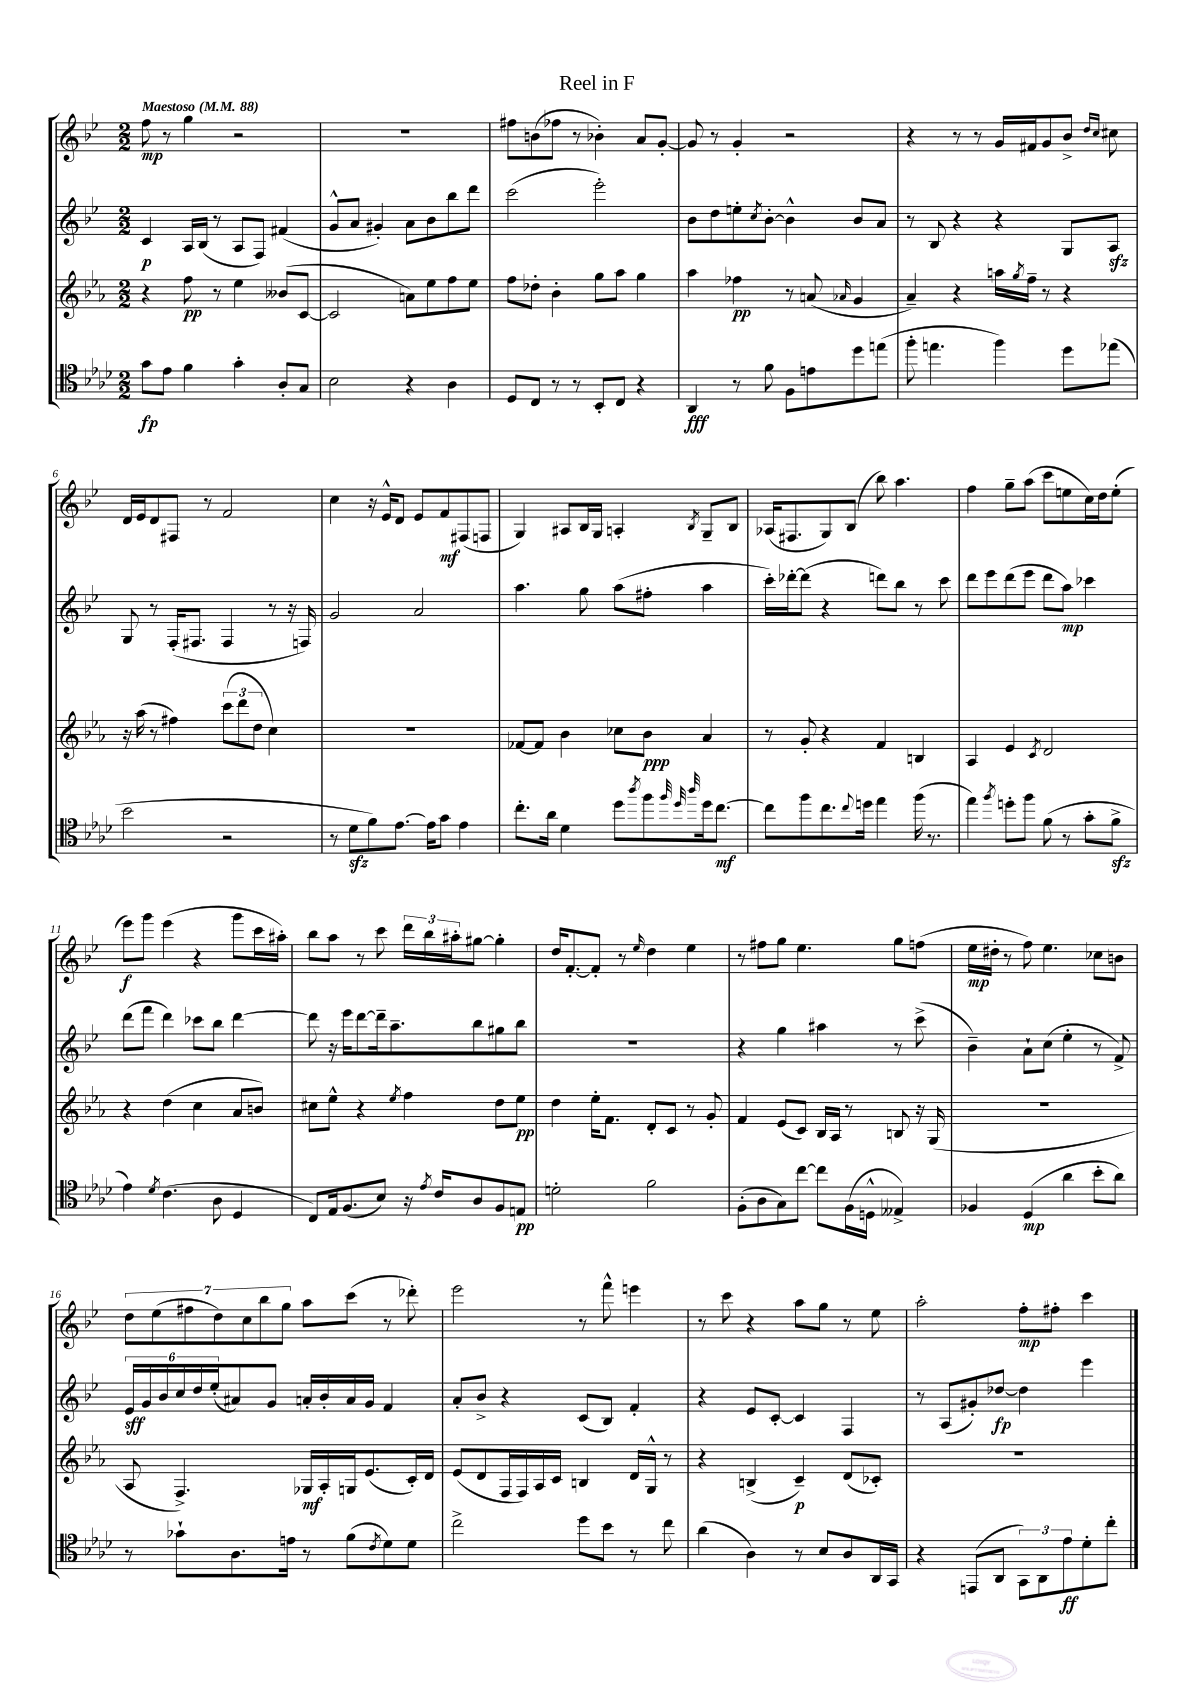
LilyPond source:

\header { title = "Reel in F" }
<<
\new StaffGroup <<
\new Staff = "s0" {
    \clef treble \key bes \major \numericTimeSignature \time 2/2 \tempo "Maestoso" 4 = 88
    f''8\mp r8 g''4 r2 |
    R1 |
    fis''8 b'8( fes''8 r8 bes'4-.) a'8 g'8~-. |
    g'8 r8 g'4-. r2 |
    r4 r8 r8 g'16 fis'16 g'8 bes'8-> \grace { d''16 c''16 } cis''8 |
    d'16 ees'16 d'8 fis8 r8 f'2 |
    c''4 r16 ees'16-^ d'8 ees'8 f'8\mf fis8( f8 |
    g4) ais8 bes16 g16 a4-. \acciaccatura { bes8 } g8-- bes8 |
    aes16( fis8. g8) bes8( bes''8) a''4. |
    f''4 g''8-- a''8( c'''8 e''8 c''16) d''16 e''8-.( |
    ees'''8\f) g'''8 ees'''4( r4 g'''8 c'''16 ais''16-.) |
    bes''8 a''8 r8 c'''8 \tuplet 3/2 { d'''16 bes''16 ais''16-. } gis''8~ gis''4-. |
    d''16 f'8.~-. f'8-. r8 \grace { ees''16 } d''4 ees''4 |
    r8 fis''8 g''8 ees''4. g''8 f''8( |
    ees''16\mp dis''16-. r8 f''8) ees''4. ces''8 b'8 |
    \tuplet 7/4 { d''8 ees''8( fis''8 d''8) c''8 bes''8 g''8 } a''8 c'''8( r8 des'''8-.) |
    ees'''2 r8 f'''8-^ e'''4 |
    r8 c'''8 r4 a''8 g''8 r8 ees''8 |
    a''2-. f''8-.\mp fis''8-. c'''4 \bar "|." |
}
\new Staff = "s1" {
    \clef treble \key bes \major \numericTimeSignature \time 2/2
    c'4\p a16 bes16( r8 a8 f8) fis'4( |
    g'8-^ a'8 gis'4-.) a'8 bes'8 bes''8 d'''8 |
    c'''2( ees'''2-.) |
    bes'8 d''8 e''8-. \acciaccatura { c''8 } bes'8~-. bes'4-^ bes'8 a'8 |
    r8 bes8 r4 r4 g8 a8\sfz |
    g8 r8 f16-.( fis8. fis4 r8 r16 f16) |
    g'2 a'2 |
    a''4. g''8 a''8( fis''8-. a''4 |
    c'''16-.) des'''16~-. des'''8( r4 d'''8) bes''8 r8 c'''8 |
    d'''8 ees'''8 d'''8( ees'''8 d'''8 a''8\mp) ces'''4 |
    d'''8( f'''8 d'''4) ces'''8 bes''8 d'''4~ |
    d'''8 r16 ees'''16 d'''8~ d'''16-- a''8.-- bes''8 gis''8 bes''8 |
    R1 |
    r4 g''4 ais''4 r8 c'''8->( |
    bes'4--) a'8-! c''8( ees''4-. r8 f'8->) |
    \tuplet 6/4 { ees'16\sff g'16 bes'16 c''16 d''16 ees''16-.( } ais'8) g'8 a'16-. bes'16-. a'16 g'16 f'4 |
    a'8-. bes'8-> r4 c'8( bes8) f'4-. |
    r4 ees'8 c'8~-. c'4 f4 |
    r8 a8( gis'8-.) des''8~\fp des''4 ees'''4 \bar "|." |
}
\new Staff = "s2" {
    \clef treble \key ees \major \numericTimeSignature \time 2/2
    r4 f''8\pp r8 ees''4 beses'8( c'8~ |
    c'2 a'8) ees''8 f''8 ees''8 |
    f''8 des''8-. bes'4-. g''8 aes''8 g''4 |
    aes''4 fes''4\pp r8 a'8( \grace { aes'16 } g'4 |
    aes'4--) r4 a''16 \acciaccatura { g''8 } f''16-- r8 r4 |
    r16 aes''16( r8 fis''4) \tuplet 3/2 { c'''8( d'''8 d''8 } c''4) |
    R1 |
    fes'8~ fes'8 bes'4 ces''8 bes'8\ppp aes'4 |
    r8 g'8-. r4 f'4 b4 |
    aes4 ees'4 \acciaccatura { c'8 } d'2 |
    r4 d''4( c''4 aes'8 b'8) |
    cis''8 ees''8-^ r4 \acciaccatura { ees''8 } f''4 d''8 ees''8\pp |
    d''4 ees''16-. f'8. d'8-. c'8 r8 g'8-. |
    f'4 ees'8( c'8) bes16 aes16 r8 b8 r16 g16( |
    R1 |
    aes8 f4.->) ges16\mf aes16-. g16 ees'8.( c'16-.) d'16 |
    ees'8( d'8 f16 f16) aes16 c'16 b4 d'16 g16-^ r8 |
    r4 b4->( c'4--\p) d'8( ces'8-.) |
    R1 \bar "|." |
}
\new Staff = "s3" {
    \clef tenor \key aes \major \numericTimeSignature \time 2/2
    g'8\fp ees'8 f'4 g'4-. aes8-. g8 |
    bes2 r4 aes4 |
    des8 c8 r8 r8 bes,8-. c8 r4 |
    aes,4\fff r8 f'8 f8 e'8 des''8 e''8( |
    f''8-. e''4. f''4) des''8 ees''8( |
    bes'2 r2 |
    r8 des'8\sfz f'8) ees'8.~ ees'16 g'8 ees'4 |
    c''8.-. aes'16 des'4 des''8 \acciaccatura { aes''8 } f''8 \grace { f''32 des''32 aes''32 } des''16 c''8.~\mf |
    c''8 f''8 c''8. \appoggiatura { c''8 } d''16 ees''4 f''16( r8. |
    ees''4) \acciaccatura { f''8 } d''8-. f''8 f'8( r8 g'8-. f'8->\sfz |
    ees'4) \acciaccatura { des'8 } c'4.( aes8 des4 |
    c8) ees16 f8.( bes8) r16 \acciaccatura { ees'8 } c'16 aes8 f8 e8\pp |
    d'2-. f'2 |
    f8-.( aes8 g8) c''8~ c''8 f16( d16-^ eeses4->) |
    fes4 des4\mp( aes'4 bes'8-. aes'8) |
    r8 ges'8-! aes8. e'16 r8 f'8( \acciaccatura { c'8 } des'8) des'8 |
    c''2-> des''8 bes'8 r8 c''8 |
    aes'4( aes4) r8 bes8 aes8 aes,16 g,16 |
    r4 e,8( aes,8 \tuplet 3/2 { g,8) aes,8 ees'8\ff } des'8-. c''8-. \bar "|." |
}
>>
>>
